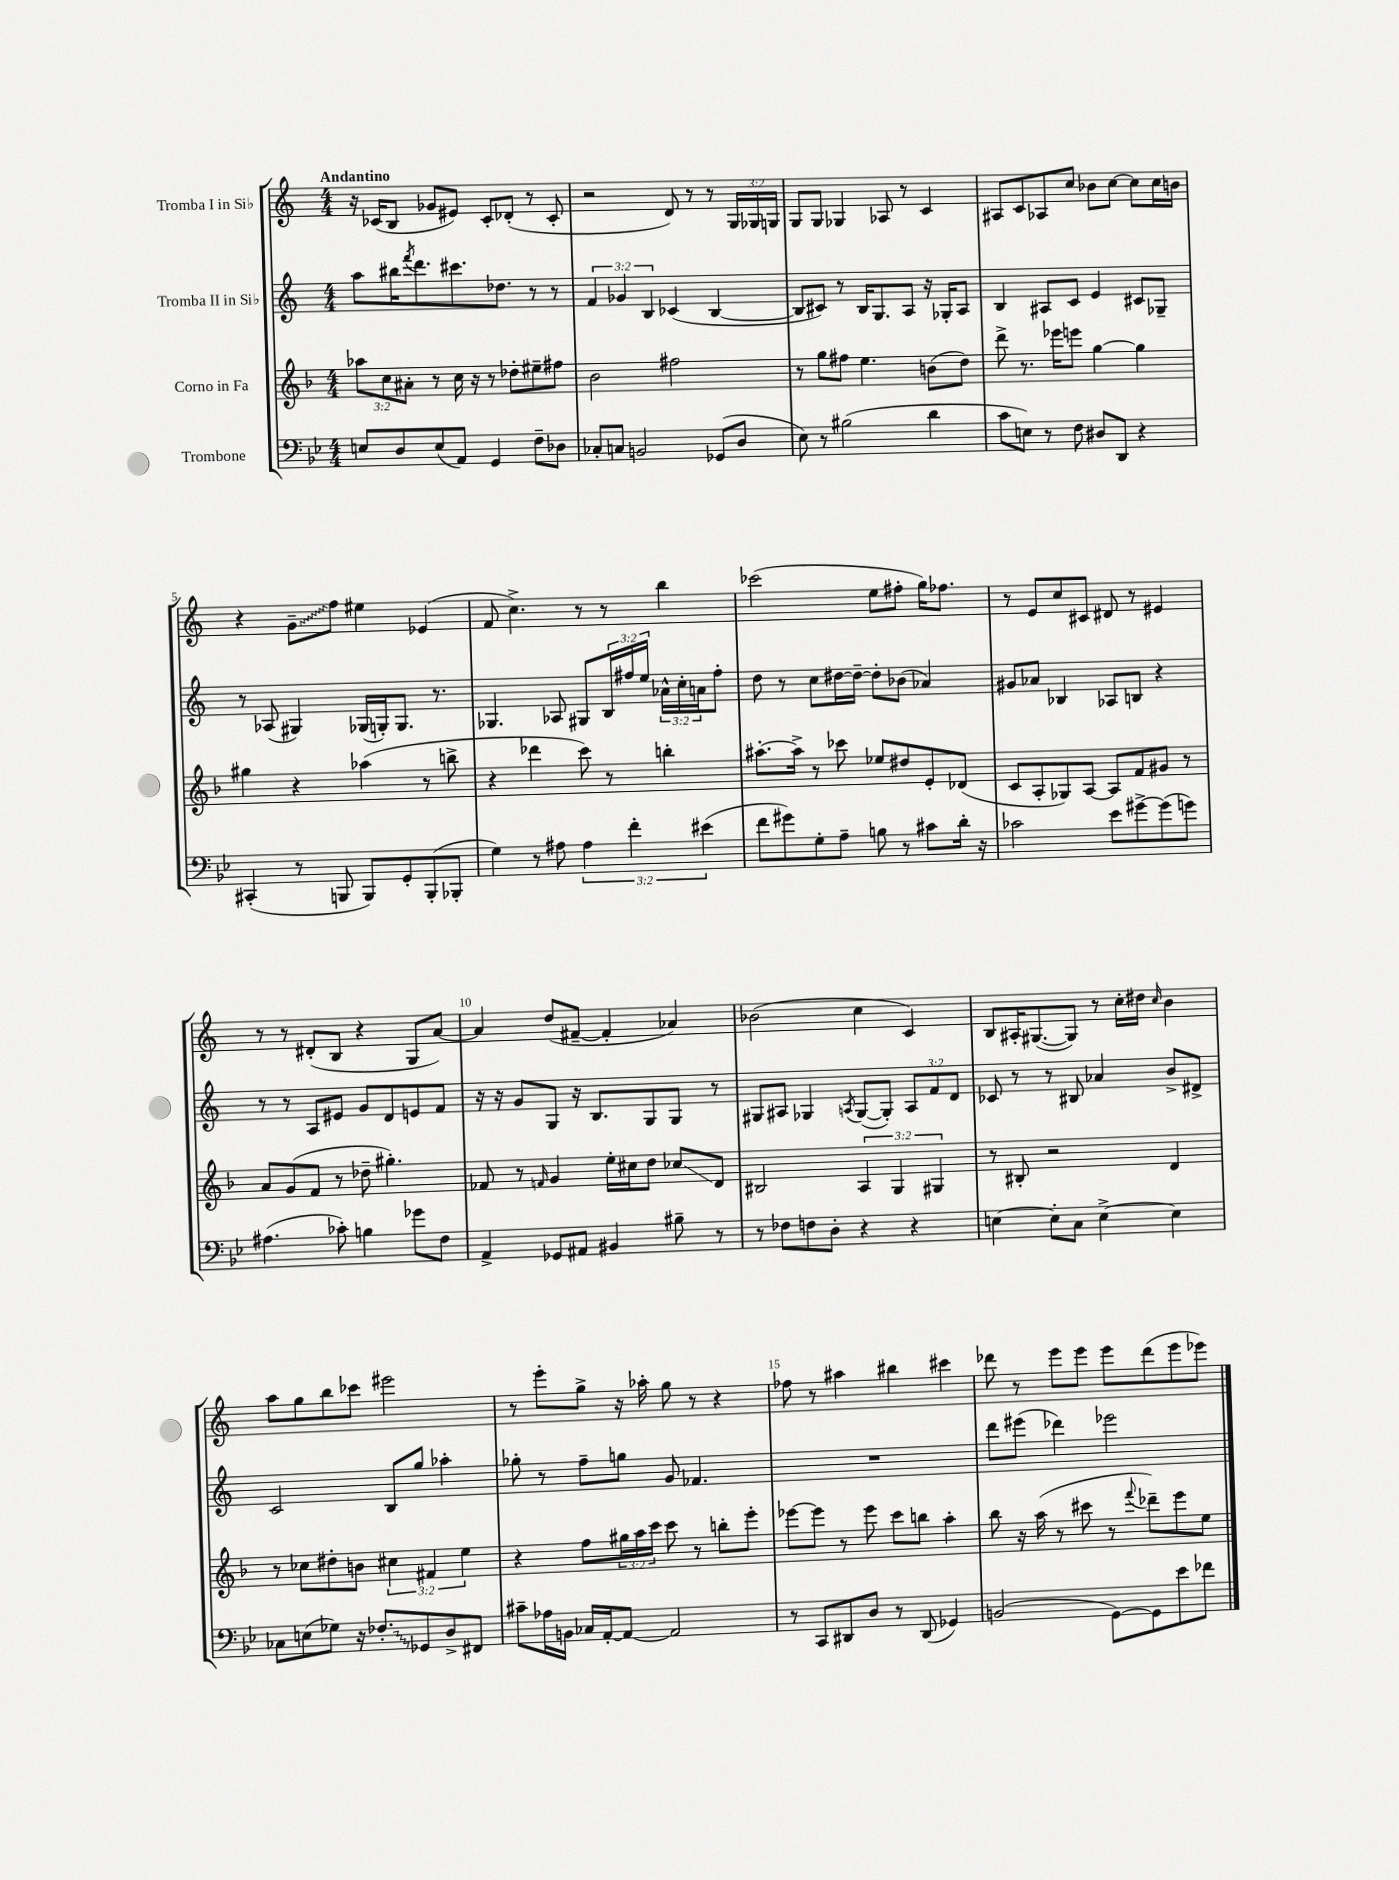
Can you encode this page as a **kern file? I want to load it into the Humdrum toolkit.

**kern	**kern	**kern	**kern
*staff4	*staff3	*staff2	*staff1
*clefF4	*clefG2	*clefG2	*clefG2
*k[b-e-]	*k[b-]	*k[]	*k[]
*M4/4	*M4/4	*M4/4	*M4/4
8E	12aa-	8aa	16r
.	.	.	(16c-
.	12cc	.	.
8D	.	16bb#	8B
.	12a#'	.	.
.	.	8qfff	.
.	.	8.ddd	.
(8E	8r	.	8g-
8AA)	16cc	8.ccc#	8e#)
.	16r	.	.
4GG	8r	.	8c-'
.	.	8.dd-	.
.	8dd-'	.	(8d-'
8F~	8ee#~	8r	8r
8D-	8ff#	8r	8c-'
=	=	=	=
8C-'	2b-	6f	2r
8C	.	.	.
.	.	6g-	.
2BB	.	.	.
.	.	6B	.
.	2ff#	(4c-	8d)
.	.	.	8r
(8GG-	.	[4B	8r
8D	.	.	24G
.	.	.	24G-
.	.	.	24G
=	=	=	=
8E-)	8r	8B]	8G
8r	8gg	8c#)	8G
(2B#	8ff#	8r	4G-
.	4.ee	16B	.
.	.	8.G	.
.	.	.	8A-
.	.	8A	8r
4d	(8b	16r	4c
.	.	16G-'	.
.	8dd)	8A	.
=	=	=	=
8c	8ddd^	4B	8A#
8E)	8.r	.	8c
8r	.	8A#	8A-
.	16eee-	.	.
8F	8eee	8c	8cc
8D#	[4gg	4e	8b-
8DD	.	.	[8cc
4r	4gg]	8c#	8cc]
.	.	8G-~	16cc
.	.	.	16b
=	=	=	=
(4CC#'	4gg#	8r	4r
.	.	(8A-	.
8r	4r	4G#)	8g~
8BBB	.	.	8ff
8BBB)	(4aa-	(16G-	4ee#
.	.	16G')	.
8GG'	.	8.G	.
(8BBB'	8r	.	(4e-
.	.	8.r	.
8BBB-'	8bb^	.	.
=	=	=	=
4G)	4r	4.G-	8f
.	.	.	4.cc^)
8r	4ddd-	.	.
8A#	.	8A-	.
6A#	8ccc)	8G#	8r
.	8r	24B	8r
6f'	.	24ff#	.
.	.	24ee	.
.	4bb'	24a-^^	4bb
.	.	24cc'	.
(6e#	.	24a	.
.	.	8ff#'	.
=	=	=	=
8f	[8.aa#'	8dd	(2ccc-
8g#)	.	8r	.
.	16aa#^]	.	.
8G'	8r	8cc	.
8A~	8ccc-	[16dd#	.
.	.	16dd#~_	.
8B	8ee-	8dd#']	8ee
8r	8dd#	(8b-	8ff#'
8c#	8e'	4a-)	16gg)
.	.	.	8.ff-
16d'	(8d-	.	.
16r	.	.	.
=	=	=	=
2c-	8c	8g#	8r
.	8A'	8a-	8e
.	8G-)	4B-	8cc
.	[8A	.	8c#
8e-	8A]	8A-	8d#
[8g#^	8f	8B	8r
(8g#]	8g#	4r	4e#
8g)	8r	.	.
=	=	=	=
(4.A#	8a	8r	8r
.	(8g	8r	8r
.	8f	8A	(8d#'
8c-')	8r	8e#	8B
4B	8dd-~	8g	4r
.	4.gg#')	8d	.
8g-	.	8e	8G
8F	.	8f	[8a)
=	=	=	=
4AA^	8f-	16r	4a]
.	.	16r	.
.	8r	8g	.
.	16qqf	.	.
8GG-	4g	8G	(8dd
8AA#	.	16r	[8f#~
.	.	8.B	.
4BB#	16ee'	.	4f#']
.	16cc#	.	.
.	8dd	8G	.
8B#~	8cc-	8G	4a-)
8r	8d	8r	.
=	=	=	=
8r	2B#	8G#	(2b-
8F-	.	8A#	.
8F	.	4G-	.
8D'	.	.	.
.	.	8qA	.
4r	6A	([8G-	4cc
.	.	8G-'])	.
.	6G	.	.
4r	.	12A	4c)
.	6G#	12f	.
.	.	12d	.
=	=	=	=
[4E	8r	8c-	8B
.	8B#'	8r	16A#'
.	.	.	([8.G#
8E']	2r	8r	.
8C	.	8B#	8G#])
[4E^	.	4a-	8r
.	.	.	16cc'
.	.	.	16dd#
.	.	.	16qqcc
4E]	4d	8b^	4b
.	.	8d#^	.
=	=	=	=
8C-	8r	2c	8aa
(8E	8cc-	.	8gg
8G-)	8dd#'	.	8bb
16r	8b	.	8ccc-
8.F-'	.	.	.
.	6cc#	8B	2eee#
8GG-	.	8gg	.
.	6f#	.	.
8D^	.	4aa-'	.
.	6ee	.	.
8FF#	.	.	.
=	=	=	=
8c#~	4r	8gg-'	8r
16A-	.	8r	8eee'
16BB	.	.	.
16C-	8ff	8ff~	8gg^
[16AA'	.	.	.
8AA_	24gg#	8gg	16r
.	24aa	.	.
.	.	.	16aa-'
.	24ccc	.	.
2AA]	8ccc	8g	8gg
.	8r	4.f-	8r
.	8bb'	.	4r
.	8eee'	.	.
=	=	=	=
8r	[8eee-	1r	8ff-
8CC	8eee-]	.	8r
8DD#	8r	.	4aa#
8D	8eee-	.	.
8r	8ccc	.	4bb#
(8DD#	8bb	.	.
4GG-)	4aa'	.	4ccc#
=	=	=	=
(2BB	8bb-	8ddd	8ddd-
.	16r	(8eee#	8r
.	(16aa	.	.
.	8r	4ddd-)	8eee
.	8ccc#	.	8eee
[8GG)	8r	2eee-	8eee
.	8qqfff	.	.
8GG]	8ddd-~)	.	(8ddd-
8e-	8eee	.	8eee
8f-	8ee	.	8eee-)
==	==	==	==
*-	*-	*-	*-
